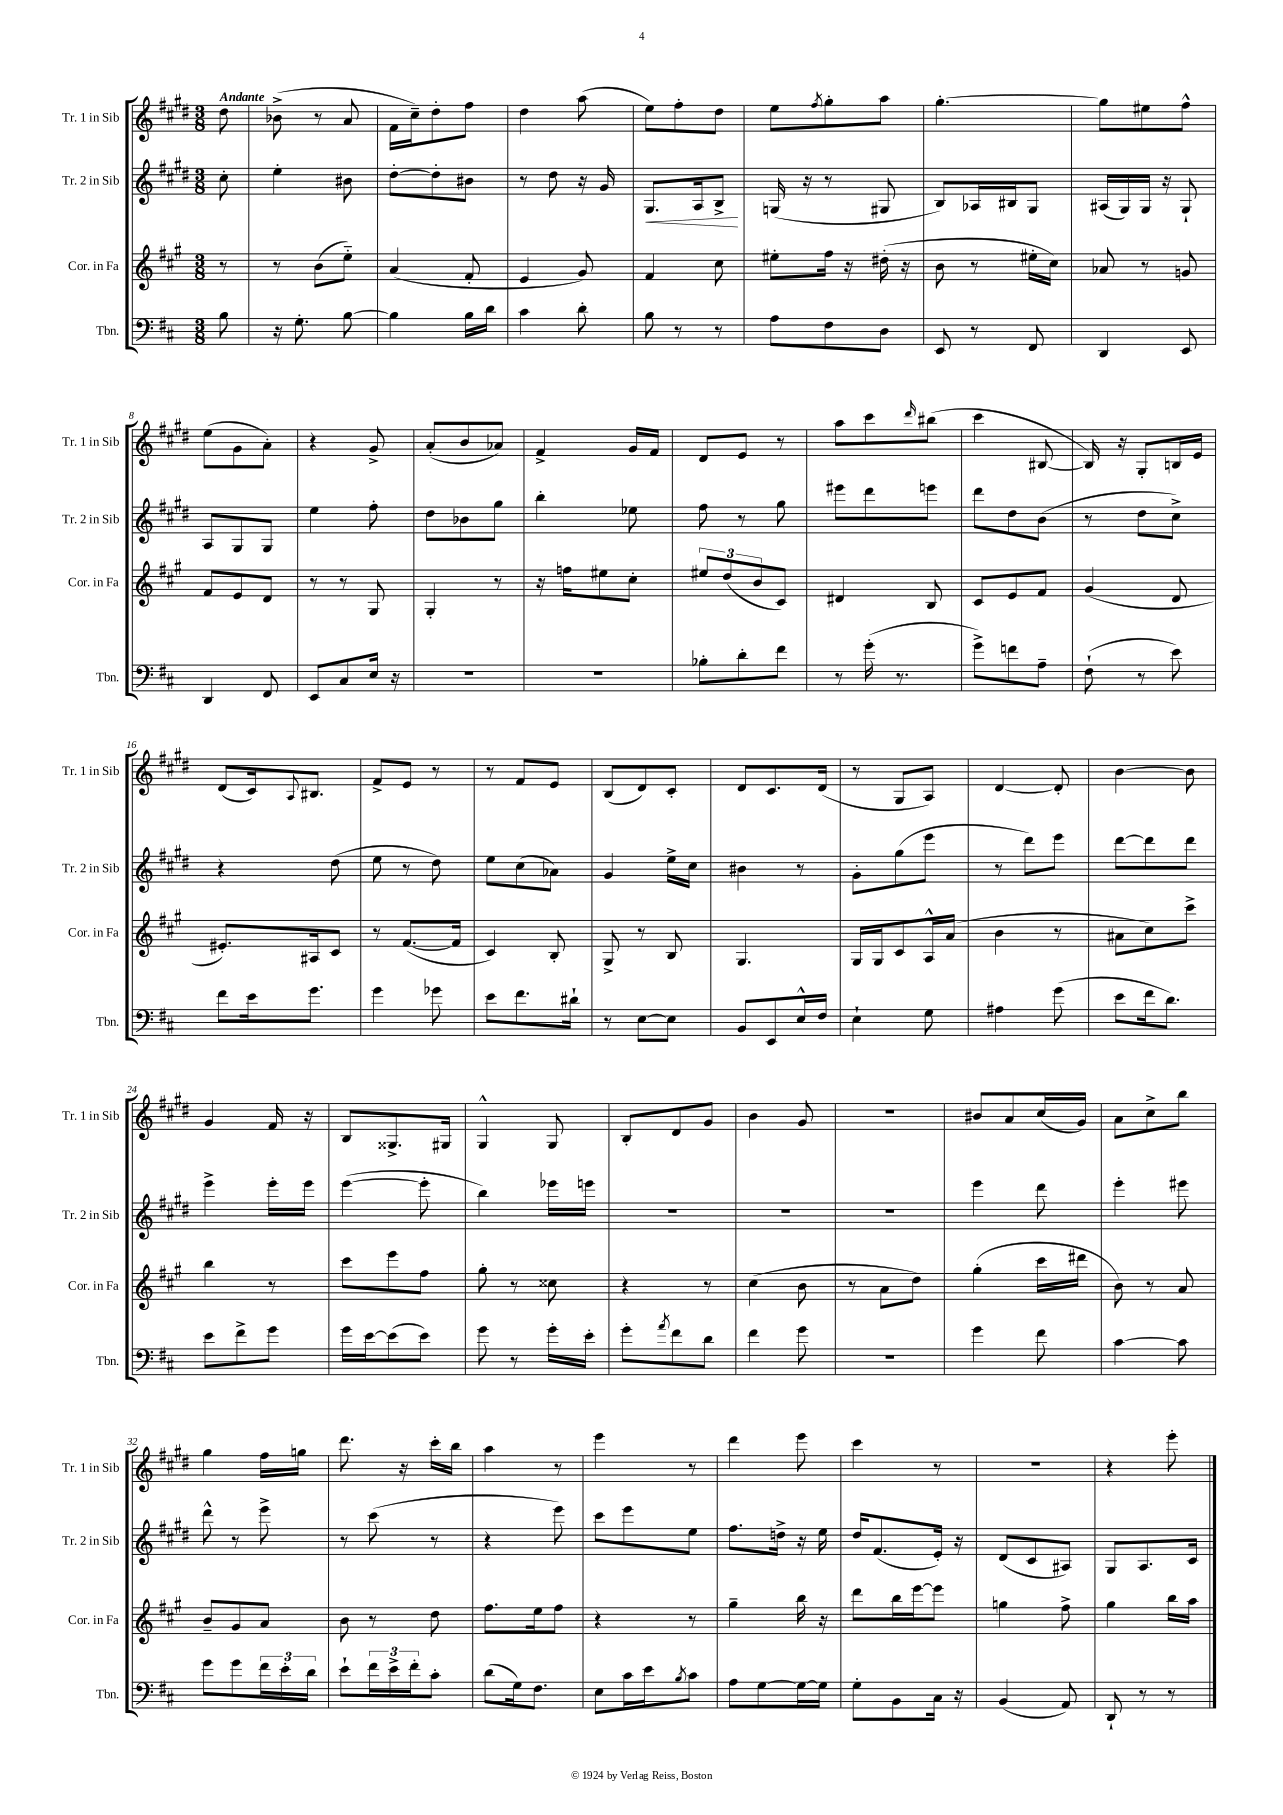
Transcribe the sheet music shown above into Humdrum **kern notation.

**kern	**kern	**kern	**kern
*staff4	*staff3	*staff2	*staff1
*clefF4	*clefG2	*clefG2	*clefG2
*k[f#c#]	*k[f#c#g#]	*k[f#c#g#d#]	*k[f#c#g#d#]
*M3/8	*M3/8	*M3/8	*M3/8
8B\	8r	8cc#'\	8dd#\
=	=	=	=
16r	8r	4ee'\	(8b-^\
8.G'\	.	.	.
.	(8b\L	.	8r
[8B\	8ee'~\J)	8b#\	8a/
=	=	=	=
4B\]	(4a/	[8dd#'\L	16f#\LL
.	.	.	16cc#~\J)
.	.	8dd#'\]	8dd#'\
16B\LL	8f#'/	8b#\J	8ff#\J
16d\JJ	.	.	.
=	=	=	=
4c#\	4e/	8r	4dd#\
.	.	8dd#\	.
8d'\	8g#/)	16r	(8aa\
.	.	16g#/	.
=	=	=	=
8B\	4f#/	8.G#/L	8ee\L)
8r	.	.	8ff#'\
.	.	16A/k	.
8r	8cc#\	8B^/J	8dd#\J
=	=	=	=
8A\L	8ee#'\L	(16G/	8ee\L
.	.	16r	.
.	.	.	8qff#/
8F#\	16ff#\Jk	8r	8gg#'\
.	16r	.	.
8D\J	(16dd#'\	8G#/	8aa\J
.	16r	.	.
=	=	=	=
8EE/	8b\	8B/L)	[4.gg#'\
8r	8r	16A-/L	.
.	.	16B#/J	.
8FF#/	16ee#'\LL	8G#/J	.
.	16cc#\JJ)	.	.
=	=	=	=
4DD/	8a-/	(16A#/LL	8gg#\]L
.	.	16G#/)	.
.	8r	16G#/JJ	8ee#\
.	.	16r	.
8EE/	8g/	8G#`/	8ff#^^\J
=	=	=	=
4DD/	8f#/L	8A/L	(8ee\L
.	8e/	8G#/	8g#\
8FF#/	8d/J	8G#/J	8a'\J)
=	=	=	=
8EE/L	8r	4ee\	4r
8C#/	8r	.	.
16E/Jk	8G#/	8ff#'\	8g#^/
16r	.	.	.
=	=	=	=
4.r	4G#'/	8dd#\L	(8a'/L
.	.	8b-\	8b/
.	8r	8gg#\J	8a-/J)
=	=	=	=
4.r	16r	4bb'\	4f#^/
.	16ff\LK	.	.
.	8ee#\	.	.
.	8cc#'\J	8ee-\	16g#/LL
.	.	.	16f#/JJ
=	=	=	=
8B-'\L	12ee#/L	8ff#\	8d#/L
.	(12dd/	.	.
8d'\	.	8r	8e/J
.	12b/	.	.
8f#\J	8c#/J)	8gg#\	8r
=	=	=	=
8r	4d#/	8eee#\L	8aa\L
(16g'\	.	8ddd#\	8ccc#\
8.r	.	.	.
.	.	.	16qqddd#/
.	8B/	8eee\J	(8bb#\J
=	=	=	=
8g^\L)	8c#/L	8ddd#\L	4ccc#\
8f\	8e/	8dd#\	.
8A~\J	8f#/J	(8b\J	[8B#/
=	=	=	=
(8F#`\	(4g#/	8r	16B#/])
.	.	.	16r
8r	.	8dd#\L	8G#'/L
8e\)	8d/	8cc#^\J)	16B/L
.	.	.	16e/JJ
=	=	=	=
8f#\L	8.e#'/L)	4r	(8d#/L
16e\k	.	.	16c#/k)
.	.	.	8qqA/
8.g\J	16A#/k	.	8.B#/J
.	8c#/J	(8dd#\	.
=	=	=	=
4g\	8r	8ee\	8f#^/L
.	([8.f#/L	8r	8e/J
8g-\	.	8dd#\)	8r
.	16f#/]Jk	.	.
=	=	=	=
8e\L	4c#/)	8ee\L	8r
8.f#\	.	(8cc#\	8f#/L
.	8B'/	8a-\J)	8e/J
16d#`\Jk	.	.	.
=	=	=	=
8r	8G#^/	4g#/	(8B/L
[8E\L	8r	.	8d#/)
8E\]J	8B/	16ee^\LL	8c#'/J
.	.	16cc#\JJ	.
=	=	=	=
8BB/L	4.G#/	4b#\	8d#/L
8EE/	.	.	8.c#/
16E^^/L	.	8r	.
16F#/JJ	.	.	(16d#/Jk
=	=	=	=
4E`\	16G#/LL	8g#'\L	8r
.	16G#/J	.	.
.	8c#/	(8gg#\	8G#/L
8G\	16A^^/L	8eee\J	8A/J)
.	(16a/JJ	.	.
=	=	=	=
4A#\	4b\	8r	[4d#/
.	.	8ddd#\L)	.
(8g\	8r	8eee\J	8d#'/]
=	=	=	=
8e\L	8a#\L	[8ddd#\L	[4b\
16f#\k	8cc#\)	8ddd#\]	.
8.d\J)	.	.	.
.	8ccc#^\J	8ddd#\J	8b\]
=	=	=	=
8e\L	4bb\	4eee^\	4g#/
8f#^\	.	.	.
8g\J	8r	16eee'\LL	16f#/
.	.	16eee\JJ	16r
=	=	=	=
16g\LL	8ccc#\L	([4eee\	8B/L
[16e\J	.	.	.
(8e\]	8eee\	.	8.G##^/
8e\J)	8ff#\J	8eee'\]	.
.	.	.	16G#/Jk
=	=	=	=
8g\	8gg#'\	4bb\)	4G#^^/
8r	8r	.	.
16g'\LL	8cc##\	16eee-\LL	8G#/
16e'\JJ	.	16eee\JJ	.
=	=	=	=
8g'\L	4r	4.r	8B'/L
8qa/	.	.	.
8f#\	.	.	8d#/
8d\J	8r	.	8g#/J
=	=	=	=
4f#\	(4cc#\	4.r	4b\
8g\	8b\	.	8g#/
=	=	=	=
4.r	8r	4.r	4.r
.	8a\L	.	.
.	8dd\J)	.	.
=	=	=	=
4g\	(4gg#'\	4eee\	8b#/L
.	.	.	8a/
8f#\	16ccc#\LL	8ddd#\	(16cc#/L
.	16ddd#\JJ	.	16g#/JJ)
=	=	=	=
[4c#\	8b\)	4eee'\	8a\L
.	8r	.	8cc#^\
8c#\]	8a/	8eee#\	8bb\J
=	=	=	=
8g\L	8b~/L	8ddd#^^\	4gg#\
8g\	8g#/	8r	.
24f#\L	8a/J	8eee^\	16ff#\LL
24e'\	.	.	.
.	.	.	16gg\JJ
24d\JJ	.	.	.
=	=	=	=
8e`\L	8b\	8r	8.ddd#\
24f#\L	8r	(8ccc#\	.
24e^\	.	.	.
.	.	.	16r
24f#'\J	.	.	.
8c#'\J	8dd\	8r	16ccc#'\LL
.	.	.	16bb\JJ
=	=	=	=
(8d\L	8.ff#\L	4r	4aa\
16G\k)	.	.	.
8.F#\J	16ee\k	.	.
.	8ff#\J	8eee\)	8r
=	=	=	=
8E\L	4r	8ccc#\L	4eee\
16c#\L	.	8eee\	.
16e\J	.	.	.
8qB/	.	.	.
8c#\J	8r	8ee\J	8r
=	=	=	=
8A\L	4gg#~\	8.ff#\L	4ddd#\
[8G\	.	.	.
.	.	16dd^\Jk	.
16G\_L	16bb\	16r	8eee\
16G\]JJ	16r	16ee\	.
=	=	=	=
8G'\L	8ddd\L	16dd#/LK	4ccc#\
.	.	(8.f#/	.
8BB\	16bb\L	.	.
.	[16eee\J	.	.
16C#\Jk	8eee\]J	16e'/Jk)	8r
16r	.	16r	.
=	=	=	=
(4BB/	4gg\	(8d#/L	4.r
.	.	8c#/	.
8AA/)	8ff#^\	8A#/J)	.
=	=	=	=
8DD`/	4gg#\	8G#/L	4r
8r	.	8.A/	.
8r	16bb\LL	.	8eee'\
.	16aa\JJ	16c#/Jk	.
==	==	==	==
*-	*-	*-	*-
